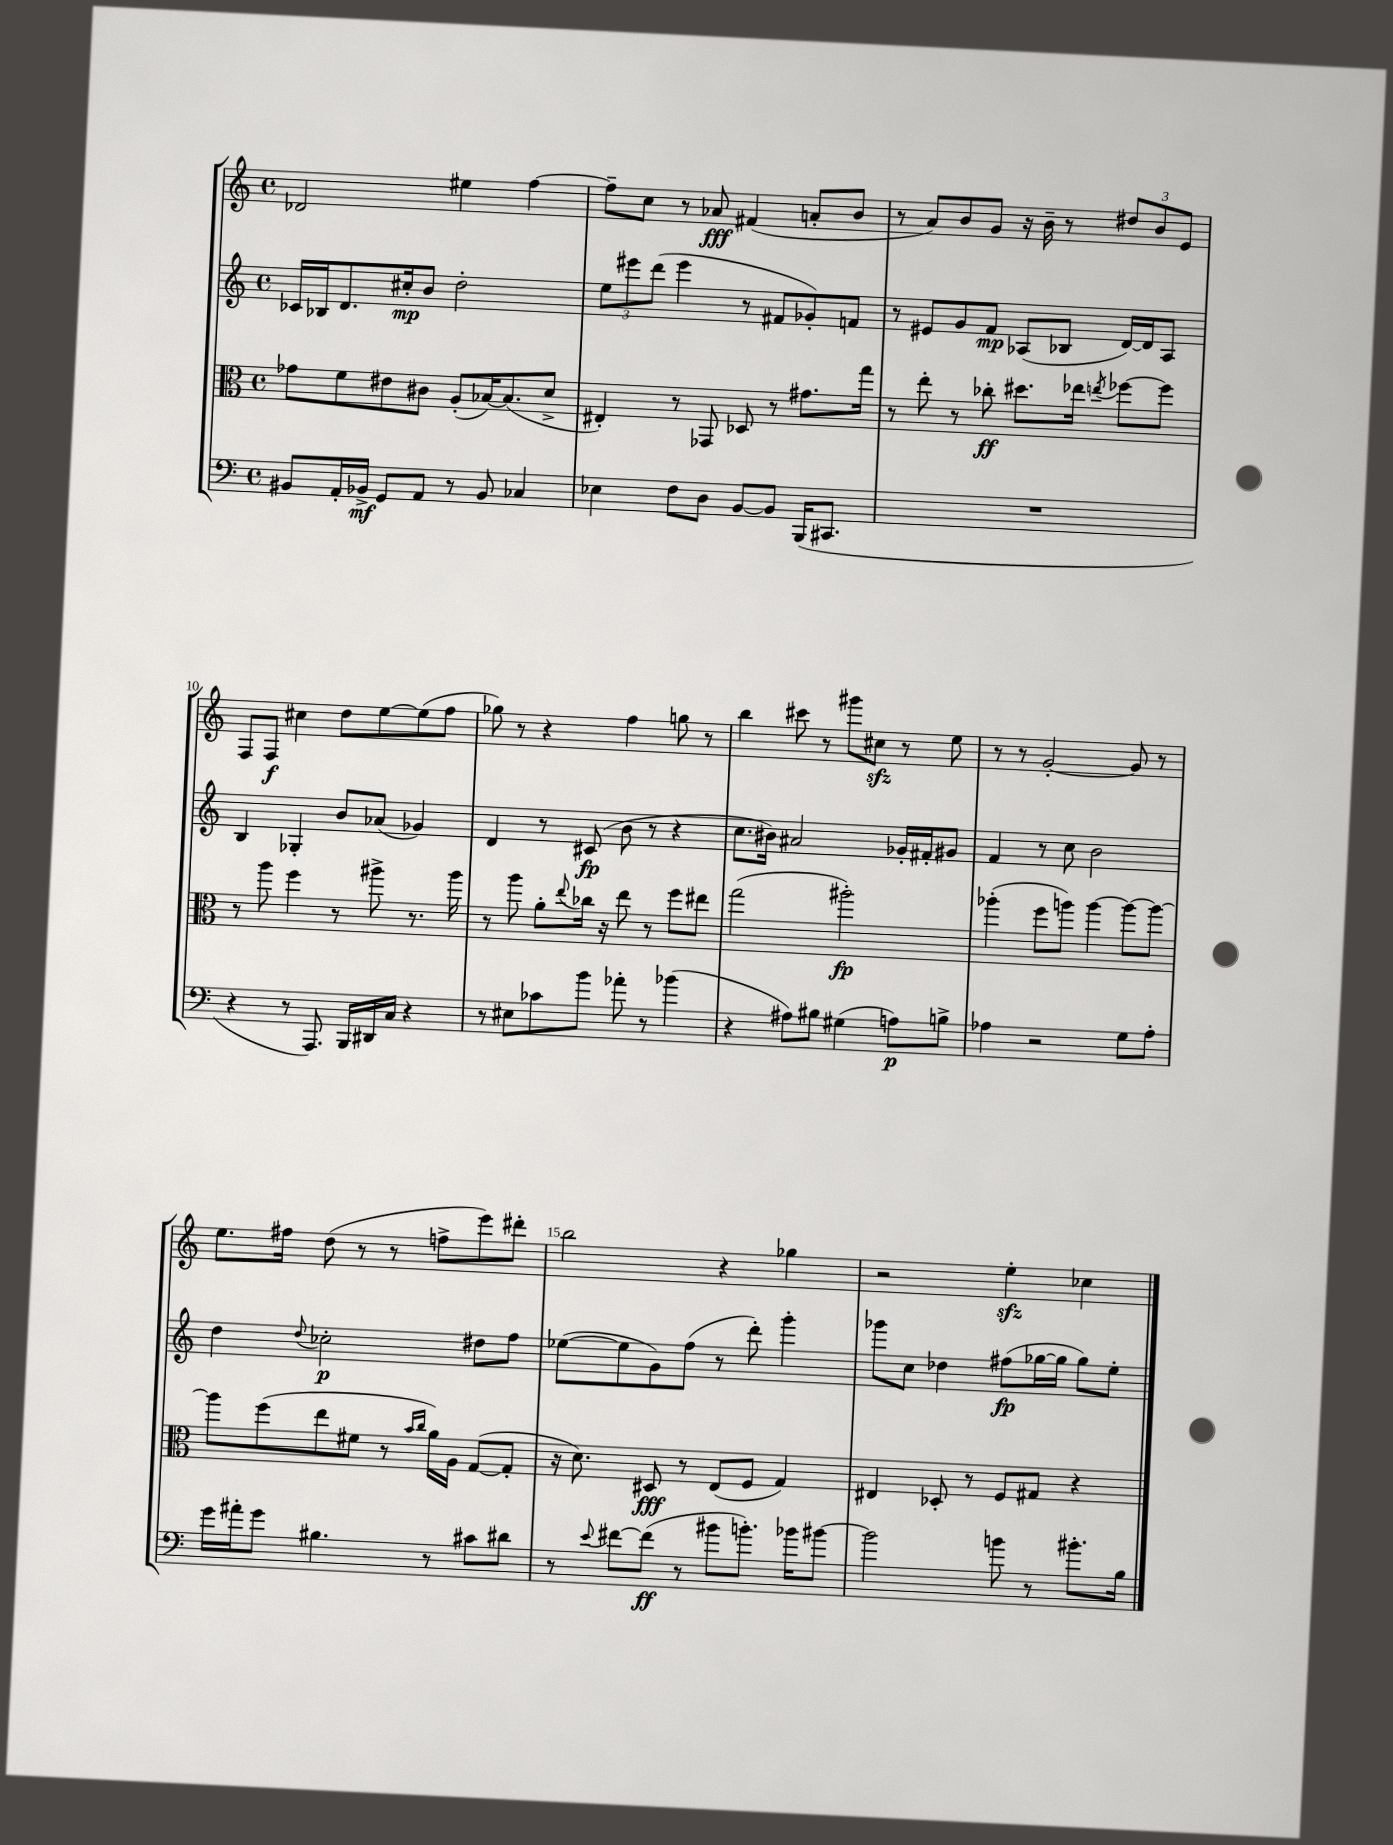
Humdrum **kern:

**kern	**kern	**kern	**kern
*staff4	*staff3	*staff2	*staff1
*clefF4	*clefC3	*clefG2	*clefG2
*k[]	*k[]	*k[]	*k[]
*M4/4	*M4/4	*M4/4	*M4/4
*met(c)	*met(c)	*met(c)	*met(c)
8BB#	8g-	16c-	2d-
.	.	16B-	.
16AA'	8f	8.d	.
16BB-^	.	.	.
8GG	8e#	.	.
.	.	16cc#'	.
8AA	8c#	8b	.
8r	(8A'	2dd'	4ee#
8BB-	[16B-)	.	.
.	(8.B-]	.	.
4C-	.	.	[4ff
.	8d^	.	.
=	=	=	=
4E-	4E#')	12ee	8ff~]
.	.	12eee#	.
.	.	.	8cc
.	.	(12ddd	.
8F	8r	4eee#	8r
8D	8GG-	.	8a-
[8BB	8D-	8r	(4f#
8BB]	8r	8f#	.
(16BBB	8.g#	8g-')	8a'
8.CC#	.	.	.
.	.	8f	8b
.	16gg	.	.
=	=	=	=
1r	8r	8r	8r
.	8ee'	8e#	8a)
.	8r	8g	8b
.	8cc-'	8f	8g
.	8.dd#	(8A-	16r
.	.	.	16b~
.	.	8B-	8r
.	16ee-	.	.
.	8qee	.	.
.	[8ff-	[16d)	12dd#
.	.	16d]	.
.	.	.	12b
.	8ff-]	8A-	.
.	.	.	12e
=	=	=	=
4r	8r	4B	8F
.	8aa	.	8F
8r	4ff	4G-'	4cc#
8.AAA)	.	.	.
.	8r	8b	8dd
16BBB	.	.	.
16DD#	8aa#^	(8a-	[8ee
16C	.	.	.
4r	8.r	4g-)	(8ee]
.	.	.	8ff
.	16aa#	.	.
=	=	=	=
8r	8r	4d	8gg-)
8E#	8aa	.	8r
8c-	8a'	8r	4r
.	8qqee	.	.
8b	16cc-	(8c#	.
.	16r	.	.
8a-'	8ee	8b	4ff
8r	8r	8r	.
(4b-	8ff	4r	8gg
.	8ee#	.	8r
=	=	=	=
4r	(2gg	8.cc	4bb
.	.	16b#)	.
8A#)	.	2a#	8ccc#
8B#	.	.	8r
(4G#	2aa#')	.	8ggg#
.	.	.	8cc#
8A)	.	16g-'	8r
.	.	16f#'	.
8B^	.	8g#	8ee
=	=	=	=
4A-	(4aa-'	4f	8r
.	.	.	8r
2r	8ff	8r	[2g'
.	8aa)	8cc	.
.	[4aa	2b	.
8G	8aa_	.	8g]
8A-'	8aa_	.	8r
=	=	=	=
16g	8aa]	4dd	8.ee
16a#'	.	.	.
8g	(8ff	.	.
.	.	.	16ff#
.	.	8qqdd	.
4.B#	8ee	2cc-'	(8dd
.	8f#	.	8r
.	8r	.	8r
.	16qqb	.	.
.	16qqcc	.	.
8r	16a)	.	8ff^
.	16A	.	.
8c#	([8G	8dd#	8eee)
8d#	8G']	8ff	8ddd#'
=	=	=	=
8r	16r	([8ee-	2bb
.	8.d)	.	.
8qqe	.	.	.
[8f#	.	8ee-]	.
(8f#]	8D#	8g)	.
8r	8r	(8ff	.
8b#	(8E	8r	4r
8.b')	8F	8ddd')	.
.	4G)	4ggg'	4gg-
16b-	.	.	.
[8b#	.	.	.
=	=	=	=
2b#]	4E#	8ggg-	2r
.	.	8cc	.
.	8D-'	4dd-	.
.	8r	.	.
8b	8F	(8ff#	4ee'
8r	8G#	[16gg-	.
.	.	16gg-]	.
8.b#'	4r	8gg-)	4cc-
.	.	8ee'	.
16B	.	.	.
==	==	==	==
*-	*-	*-	*-
